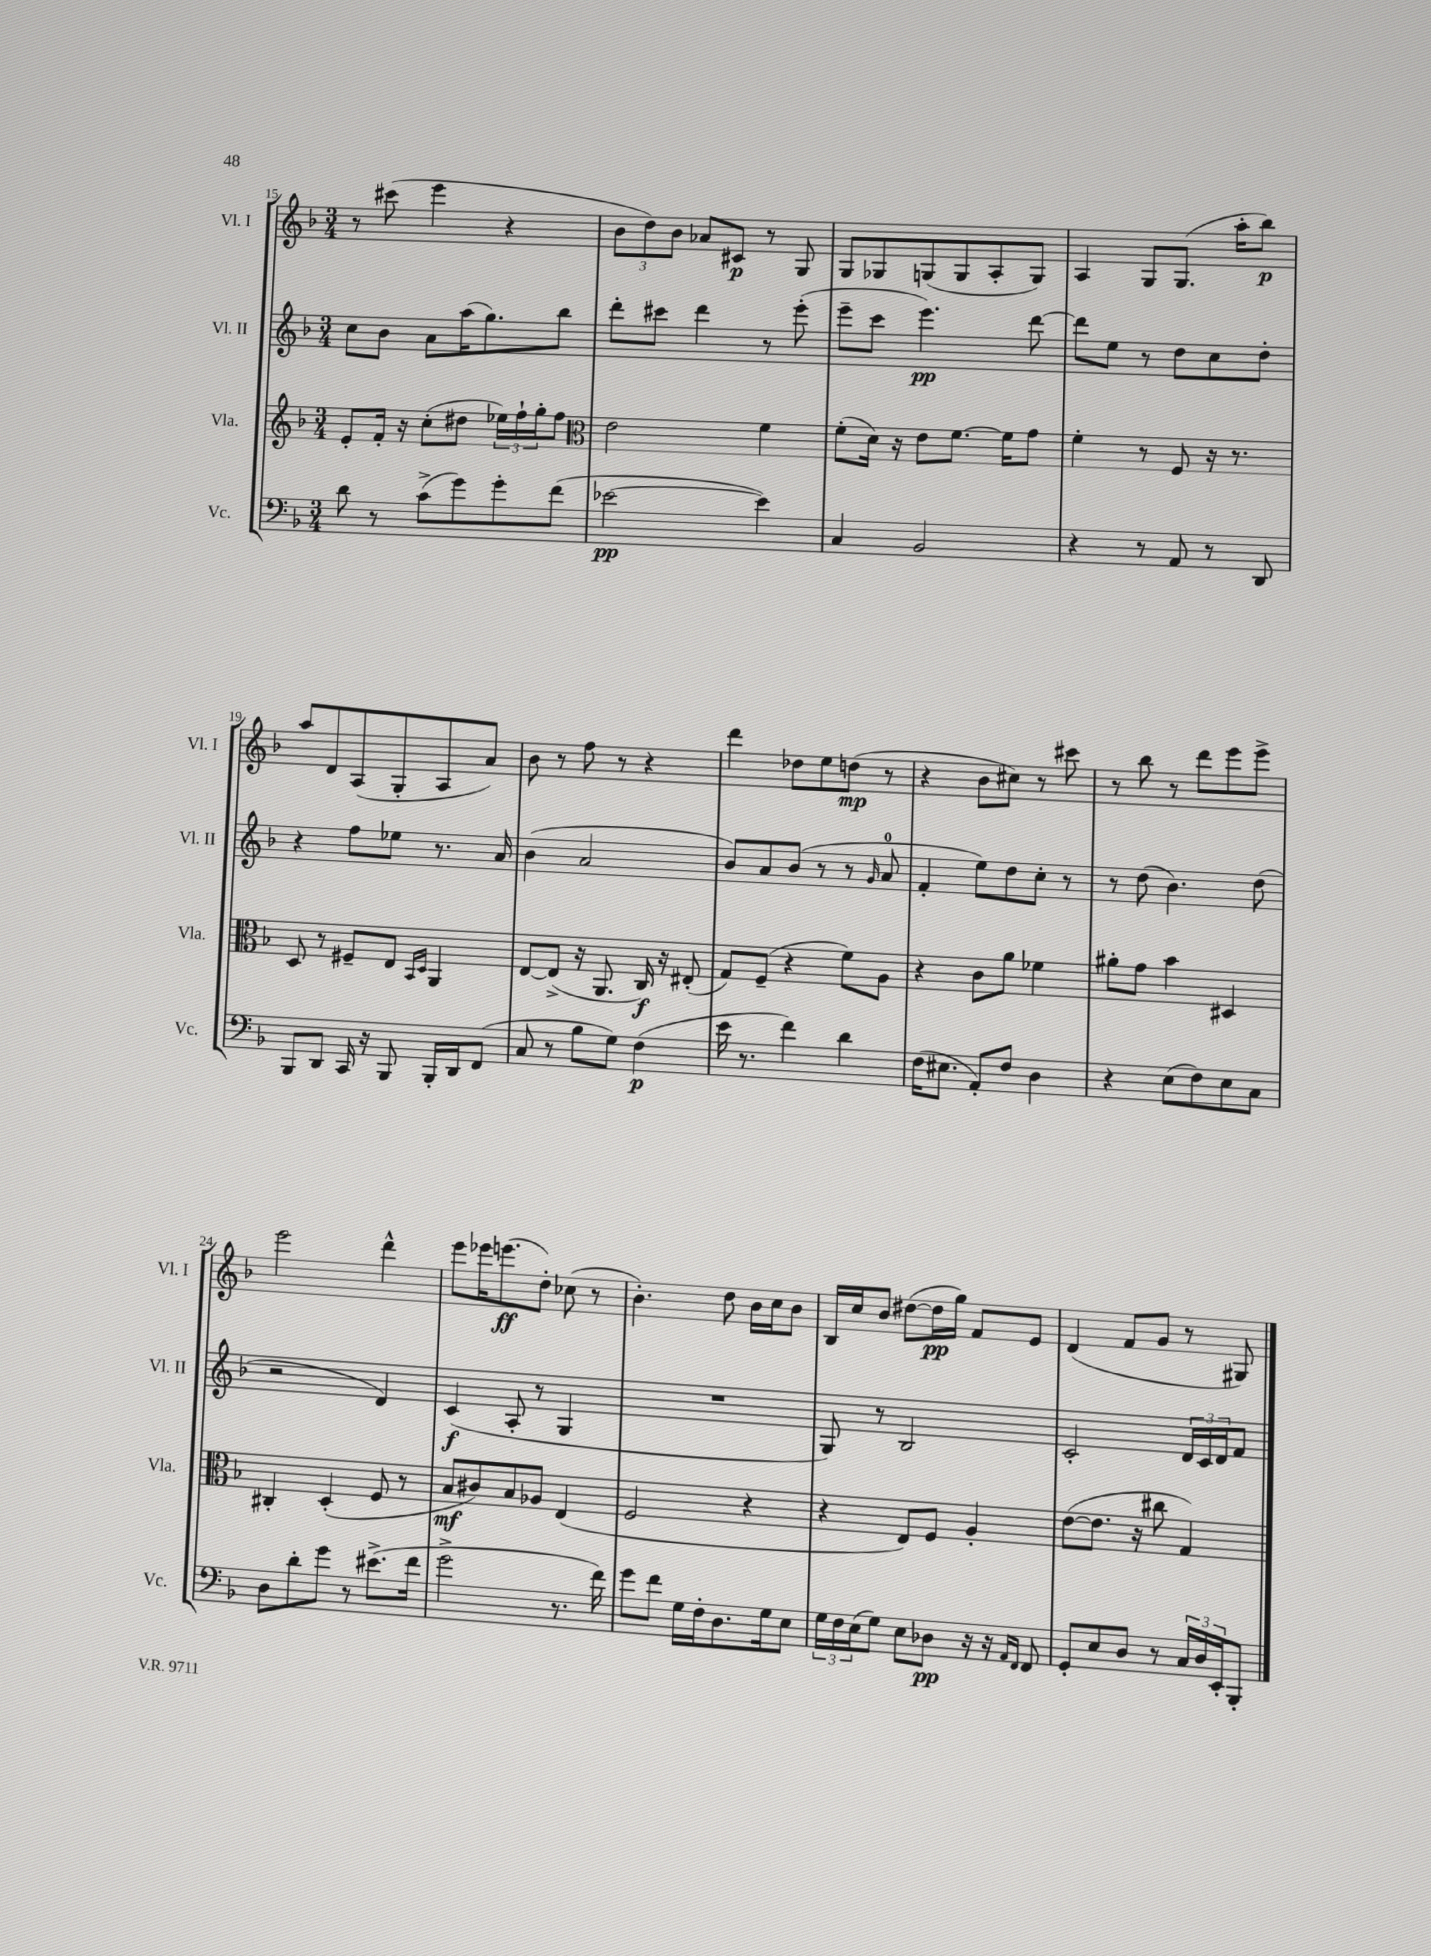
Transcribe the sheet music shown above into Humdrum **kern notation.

**kern	**kern	**kern	**kern
*staff4	*staff3	*staff2	*staff1
*clefF4	*clefG2	*clefG2	*clefG2
*k[b-]	*k[b-]	*k[b-]	*k[b-]
*M3/4	*M3/4	*M3/4	*M3/4
8d\	8e'/L	8cc\L	8r
8r	16f'/Jk	8b-\J	(8ccc#\
.	16r	.	.
(8c^\L	(8cc'\L	8a\L	4eee\
8g\)	8dd#\J	(16aa\K	.
.	.	8.gg\)	.
8g'\	24ee-\LL)	.	4r
.	24ff`\	.	.
.	24gg'\J	.	.
(8f\J	8ff\J	8bb-\J	.
=	=	=	=
*	*clefC3	*	*
[2e-\	2e\	8ddd'\L	12b-\L
.	.	.	12dd\)
.	.	8ccc#\J	.
.	.	.	12b-\J
.	.	4ddd\	8a-/L
.	.	.	8c#/J
4e-\])	4f\	8r	8r
.	.	(8eee'\	8G/
=	=	=	=
4C/	(8f'\L	8eee~\L	8G/L
.	16d\Jk)	8ccc\J	8G-/
.	16r	.	.
2BB-/	8e\L	4.eee\)	(8G/
.	[8.f\J	.	8G/
.	.	.	8A'/
.	16f\]LK	.	.
.	8g\J	[8ddd\	8G/J)
=	=	=	=
4r	4f'\	8ddd\]L	4A/
.	.	8ee\J	.
8r	8r	8r	8G/L
8AA/	8F/	8dd\L	(8.G/J
8r	16r	8cc\	.
.	8.r	.	16aa'\LK
8DD/	.	8dd'\J	8bb-\J)
=	=	=	=
8BBB-/L	8D/	4r	8aa/L
8DD/J	8r	.	8d/
16CC/	8F#~/L	8ff\L	(8A/
16r	.	.	.
8BBB-/	8E/J	8ee-\J	8G'/
.	16qqBB-/LL	.	.
.	16qqD/JJ	.	.
16BBB-'/LL	4AA/	8.r	8A/
16DD/J	.	.	.
(8FF/J	.	.	8a/J)
.	.	16a/	.
=	=	=	=
8C/	[8E/L	(4b-\	8b-\
8r	(8E^/]J	.	8r
8B-\L	16r	2a/	8ff\
.	8.AA/	.	.
8G\J)	.	.	8r
(4F\	16C/)	.	4r
.	16r	.	.
.	(8E#'/	.	.
=	=	=	=
16e\	8G/L)	8b-/L)	4ddd\
8.r	.	.	.
.	(8F~/J	8a/	.
4f\)	4r	(8b-/J	8dd-\L
.	.	8r	8ee\
4d\	8f\L)	8r	(8dd\J
.	.	16qqg/	.
.	8A\J	8a/	8r
=	=	=	=
(16F\LK	4r	4f'/	4r
8.E#\J	.	.	.
8AA'/L)	8c\L	8ee\L)	8b-\L
8F/J	8a\J	8dd\	8cc#\J)
4D\	4f-\	8cc'\J	8r
.	.	8r	8ccc#\
=	=	=	=
4r	8a#'\L	8r	8r
.	8g\J	(8dd\	8bb-\
(8E\L	4b-\	4.b-\)	8r
8F\)	.	.	8ddd\L
8E\	4D#/	.	8eee\
8C\J	.	(8dd\	8eee^\J
=	=	=	=
8D\L	4C#'/	2r	2eee\
8d'\	.	.	.
8g\J	(4D'/	.	.
8r	.	.	.
(8.e#^\L	8F/	4d/)	4ddd^^\
.	8r	.	.
16f\Jk	.	.	.
=	=	=	=
2g^\	8B-/L	(4c/	8eee\L
.	8c#/)	.	16eee-\K
.	.	.	(8.eee\
.	8B-/	8A'/	.
.	8A-/J	8r	8dd'\J)
8.r	(4E/	4G/	(8cc-\
.	.	.	8r
16f\)	.	.	.
=	=	=	=
8g\L	2F/	2.r	4.b-'\)
8f\J	.	.	.
16G\LL	.	.	.
16F'\J	.	.	.
8.D\	.	.	8dd\
.	4r	.	16b-\LL
16G\k	.	.	16cc\J
8E\J	.	.	8b-\J
=	=	=	=
24G\LL	4r	8G/)	16B-/LL
24F\	.	.	.
.	.	.	16cc/J
(24E\J	.	.	.
8G\J)	.	8r	8b-/J
8E\L	8E/L)	2B-/	([8dd#\L
8D-\J	8F/J	.	16dd#\]L
.	.	.	16gg\JJ)
16r	4A'/	.	8f/L
16r	.	.	.
16qqAA/LL	.	.	.
16qqFF/JJ	.	.	.
8FF/	.	.	8e/J
=	=	=	=
8GG'/L	([8e\L	2c'/	(4d/
8E/	8.e\]J	.	.
8D/J	.	.	8f/L
.	16r	.	.
8r	8cc#\	.	8g/J
24C/LL	4G/)	24d/LL	8r
24D/	.	24c/	.
24EE'/J	.	24d/J	.
8BBB-'/J	.	8f/J	8G#/)
==	==	==	==
*-	*-	*-	*-
